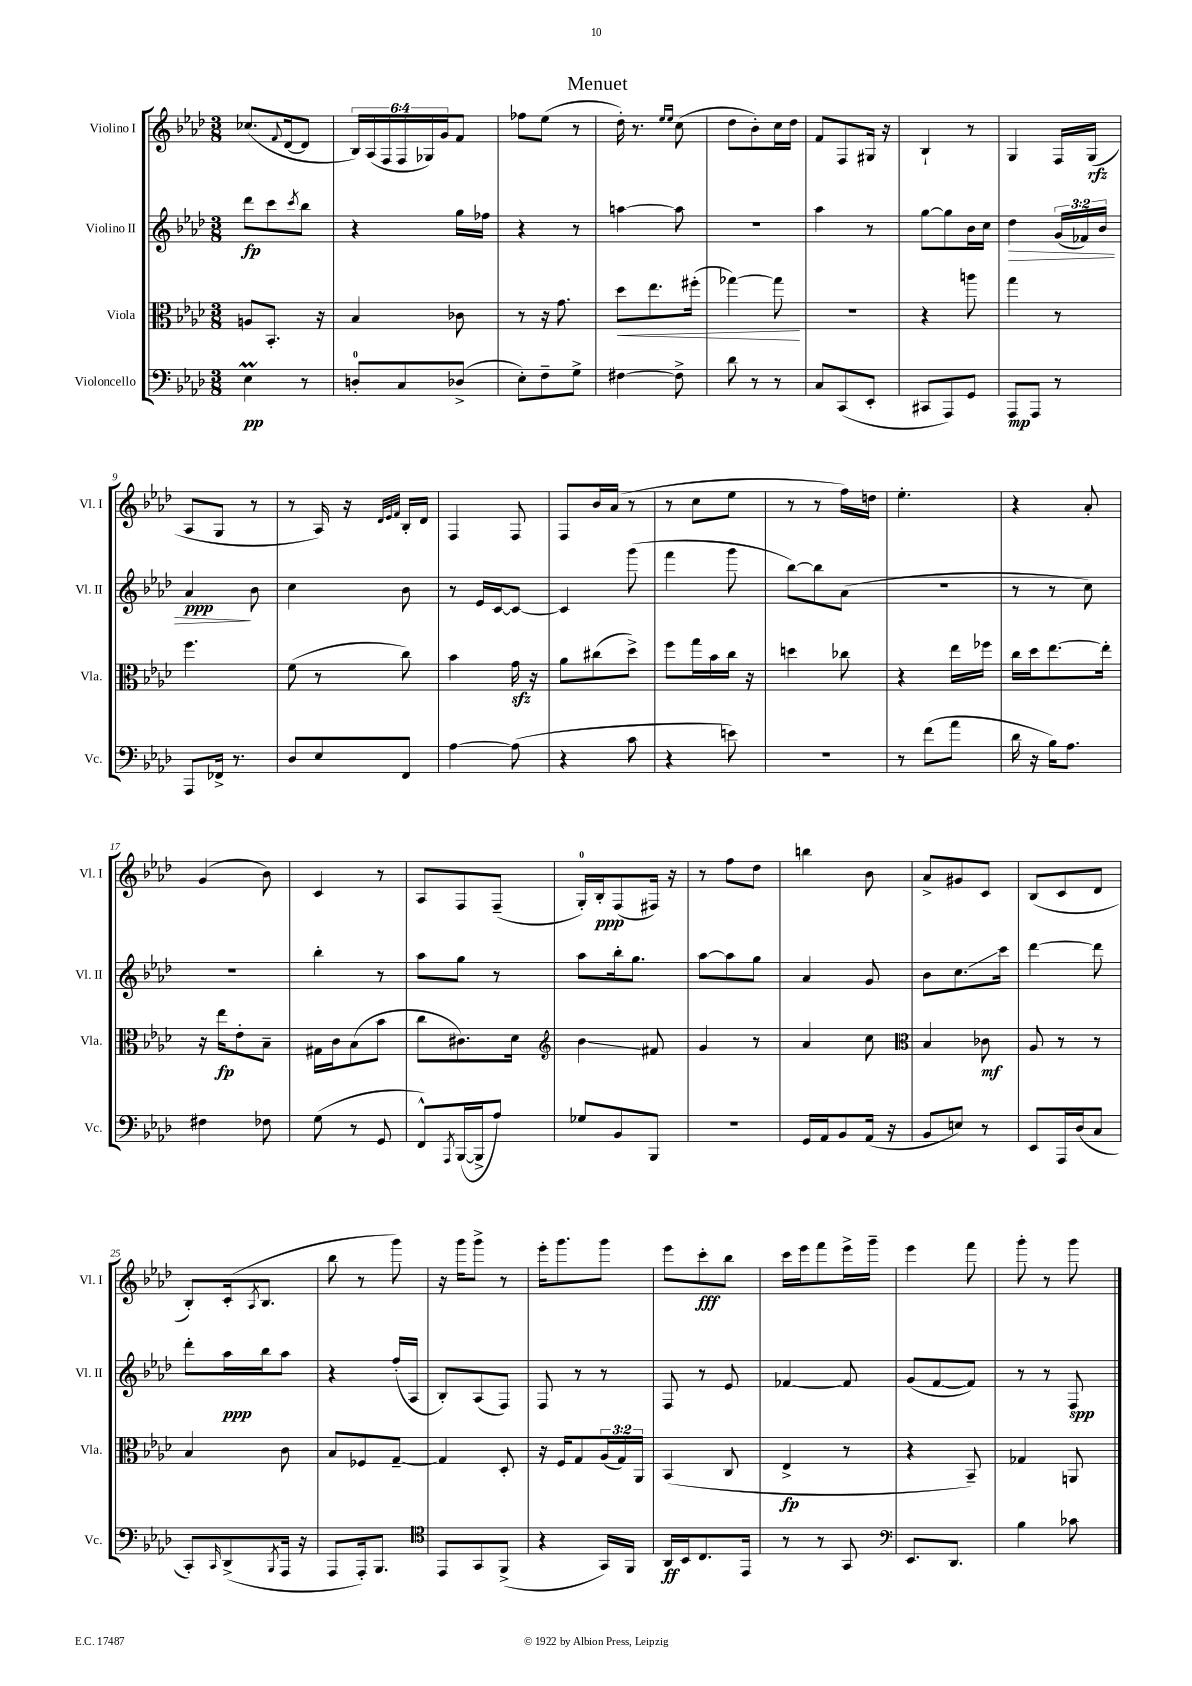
\header { title = "Menuet" }
<<
\new StaffGroup <<
\new Staff = "s0" \with { instrumentName = "Violino I" shortInstrumentName = "Vl. I" } {
    \clef treble \key aes \major \numericTimeSignature \time 3/8 \override Staff.TupletNumber.text = #tuplet-number::calc-fraction-text
    ces''8.( \appoggiatura { f'8 } des'16~ des'8 |
    \tuplet 6/4 { bes16) aes16( f16 f16 ges16) g'16 } f'8 |
    fes''8 ees''8( r8 |
    des''16-.) r8. \grace { ees''16 ees''16 } c''8( |
    des''8 bes'8-.) c''16 des''16 |
    f'8 f8 gis16 r16 |
    bes4-! r8 |
    g4 f16 g16\rfz( |
    aes8 g8 r8 |
    r8 aes16) r16 \grace { des'32 ees'32 f'32 } bes16-. des'16 |
    f4 f8 |
    f8 bes'16 aes'16( r8 |
    r8 c''8 ees''8 |
    r8 r8 f''16) d''16 |
    ees''4.-. |
    r4 aes'8-. |
    g'4( bes'8) |
    c'4 r8 |
    aes8 f8 f8--( |
    g16-0-.) bes16-.\ppp f8( fis16) r16 |
    r8 f''8 des''8 |
    b''4 bes'8 |
    aes'8-> gis'8 c'8 |
    bes8( c'8 des'8 |
    bes8-.) c'16-.( \acciaccatura { aes8 } bes8. |
    bes''8 r8 g'''8) |
    r16 g'''16 g'''8-> r8 |
    ees'''16-. g'''8. g'''8 |
    ees'''8 c'''8-.\fff bes''8 |
    c'''16 ees'''16 f'''8 ees'''16-> g'''16-- |
    ees'''4 f'''8 |
    g'''8-. r8 g'''8 \bar "|." |
}
\new Staff = "s1" \with { instrumentName = "Violino II" shortInstrumentName = "Vl. II" } {
    \clef treble \key aes \major \numericTimeSignature \time 3/8 \override Staff.TupletNumber.text = #tuplet-number::calc-fraction-text
    des'''8\fp c'''8 \acciaccatura { c'''8 } bes''8 |
    r4 g''16 fes''16 |
    r4 r8 |
    a''4~ a''8 |
    R4. |
    aes''4 r8 |
    g''8~ g''8 bes'16 c''16 |
    des''4\> \tuplet 3/2 { g'16( fes'16) bes'16 } |
    aes'4\ppp\! bes'8 |
    c''4 bes'8 |
    r8 ees'16 c'16~ c'8~ |
    c'4 g'''8( |
    f'''4 g'''8 |
    bes''8~) bes''8 aes'8( |
    R4. |
    r8 r8 c''8) |
    R4. |
    bes''4-. r8 |
    aes''8 g''8 r8 |
    aes''8 bes''16-. g''8. |
    aes''8~ aes''8 g''8 |
    aes'4 g'8 |
    bes'8 c''8.\glissando c'''16 |
    des'''4~ des'''8 |
    des'''8-. aes''16\ppp bes''16 aes''8 |
    r4 f''16-.( aes16 |
    bes8-.) aes8( f8) |
    f8 r8 r8 |
    f8 r8 ees'8 |
    fes'4~ fes'8 |
    g'8( f'8~ f'8) |
    r8 r8 f8\spp \bar "|." |
}
\new Staff = "s2" \with { instrumentName = "Viola" shortInstrumentName = "Vla." } {
    \clef alto \key aes \major \numericTimeSignature \time 3/8 \override Staff.TupletNumber.text = #tuplet-number::calc-fraction-text
    a8 bes,8.-. r16 |
    bes4 ces'8 |
    r8 r16 g'8. |
    des''8\< ees''8. fis''16-.( |
    ges''4~) ges''8\! |
    R4. |
    r4 a''8 |
    g''4 r8 |
    f''4. |
    f'8( r8 c''8) |
    bes'4 g'16\sfz r16 |
    aes'8 cis''8( des''8->) |
    f''8 g''16 bes'16 c''16 r16 |
    d''4 ces''8 |
    r4 ees''16 fes''16 |
    c''16 des''16 ees''8.~ ees''16-. |
    r16 ees''16\fp ees'8-. bes8-- |
    gis16 c'16 bes8( bes'8 |
    c''8 cis'8.) des'16 |
    \clef treble bes'4\glissando fis'8 |
    g'4 r8 |
    aes'4 c''8 |
    \clef alto bes4 ces'8\mf |
    aes8 r8 r8 |
    bes4 c'8 |
    bes8 fes8 g8~-- |
    g4 des8-. |
    r16 f16 g8 \tuplet 3/2 { aes16( g16) aes,16 } |
    bes,4( c8 |
    ees4->\fp r8 |
    r4 bes,8--) |
    ges4 a,8 \bar "|." |
}
\new Staff = "s3" \with { instrumentName = "Violoncello" shortInstrumentName = "Vc." } {
    \clef bass \key aes \major \numericTimeSignature \time 3/8
    ees4\prall\pp r8 |
    d8-0-. c8 des8->( |
    ees8-.) f8-- g8-> |
    fis4~ fis8-> |
    des'8 r8 r8 |
    c8 c,8( ees,8-. |
    cis,8 aes,,8) g,8 |
    aes,,8\mp aes,,8 r8 |
    aes,,8 fes,16-> r8. |
    des8 ees8 f,8 |
    aes4~ aes8( |
    r4 c'8 |
    r4 e'8) |
    R4. |
    r8 f'8( aes'8 |
    des'16 r16 bes16) aes8. |
    fis4 fes8 |
    g8( r8 g,8 |
    f,8-^) \acciaccatura { aes,,8 } bes,,16~( bes,,16-> aes8) |
    ges8 bes,8 bes,,8 |
    r4. |
    g,16 aes,16 bes,8 aes,16( r16 |
    bes,8 e8) r8 |
    ees,8 aes,,16 des16( c8 |
    c,8-.) \grace { c,16 } des,8->( \acciaccatura { bes,,8 } aes,,16 r16 |
    aes,,8 aes,,16-.) bes,,8. |
    \clef tenor ees,8 g,8 f,8->( |
    r4 g,16) f,16 |
    aes,16\ff bes,16 c8. ees,16 |
    r8 r8 g,8 |
    \clef bass ees,8. des,8. |
    bes4 ces'8 \bar "|." |
}
>>
>>
